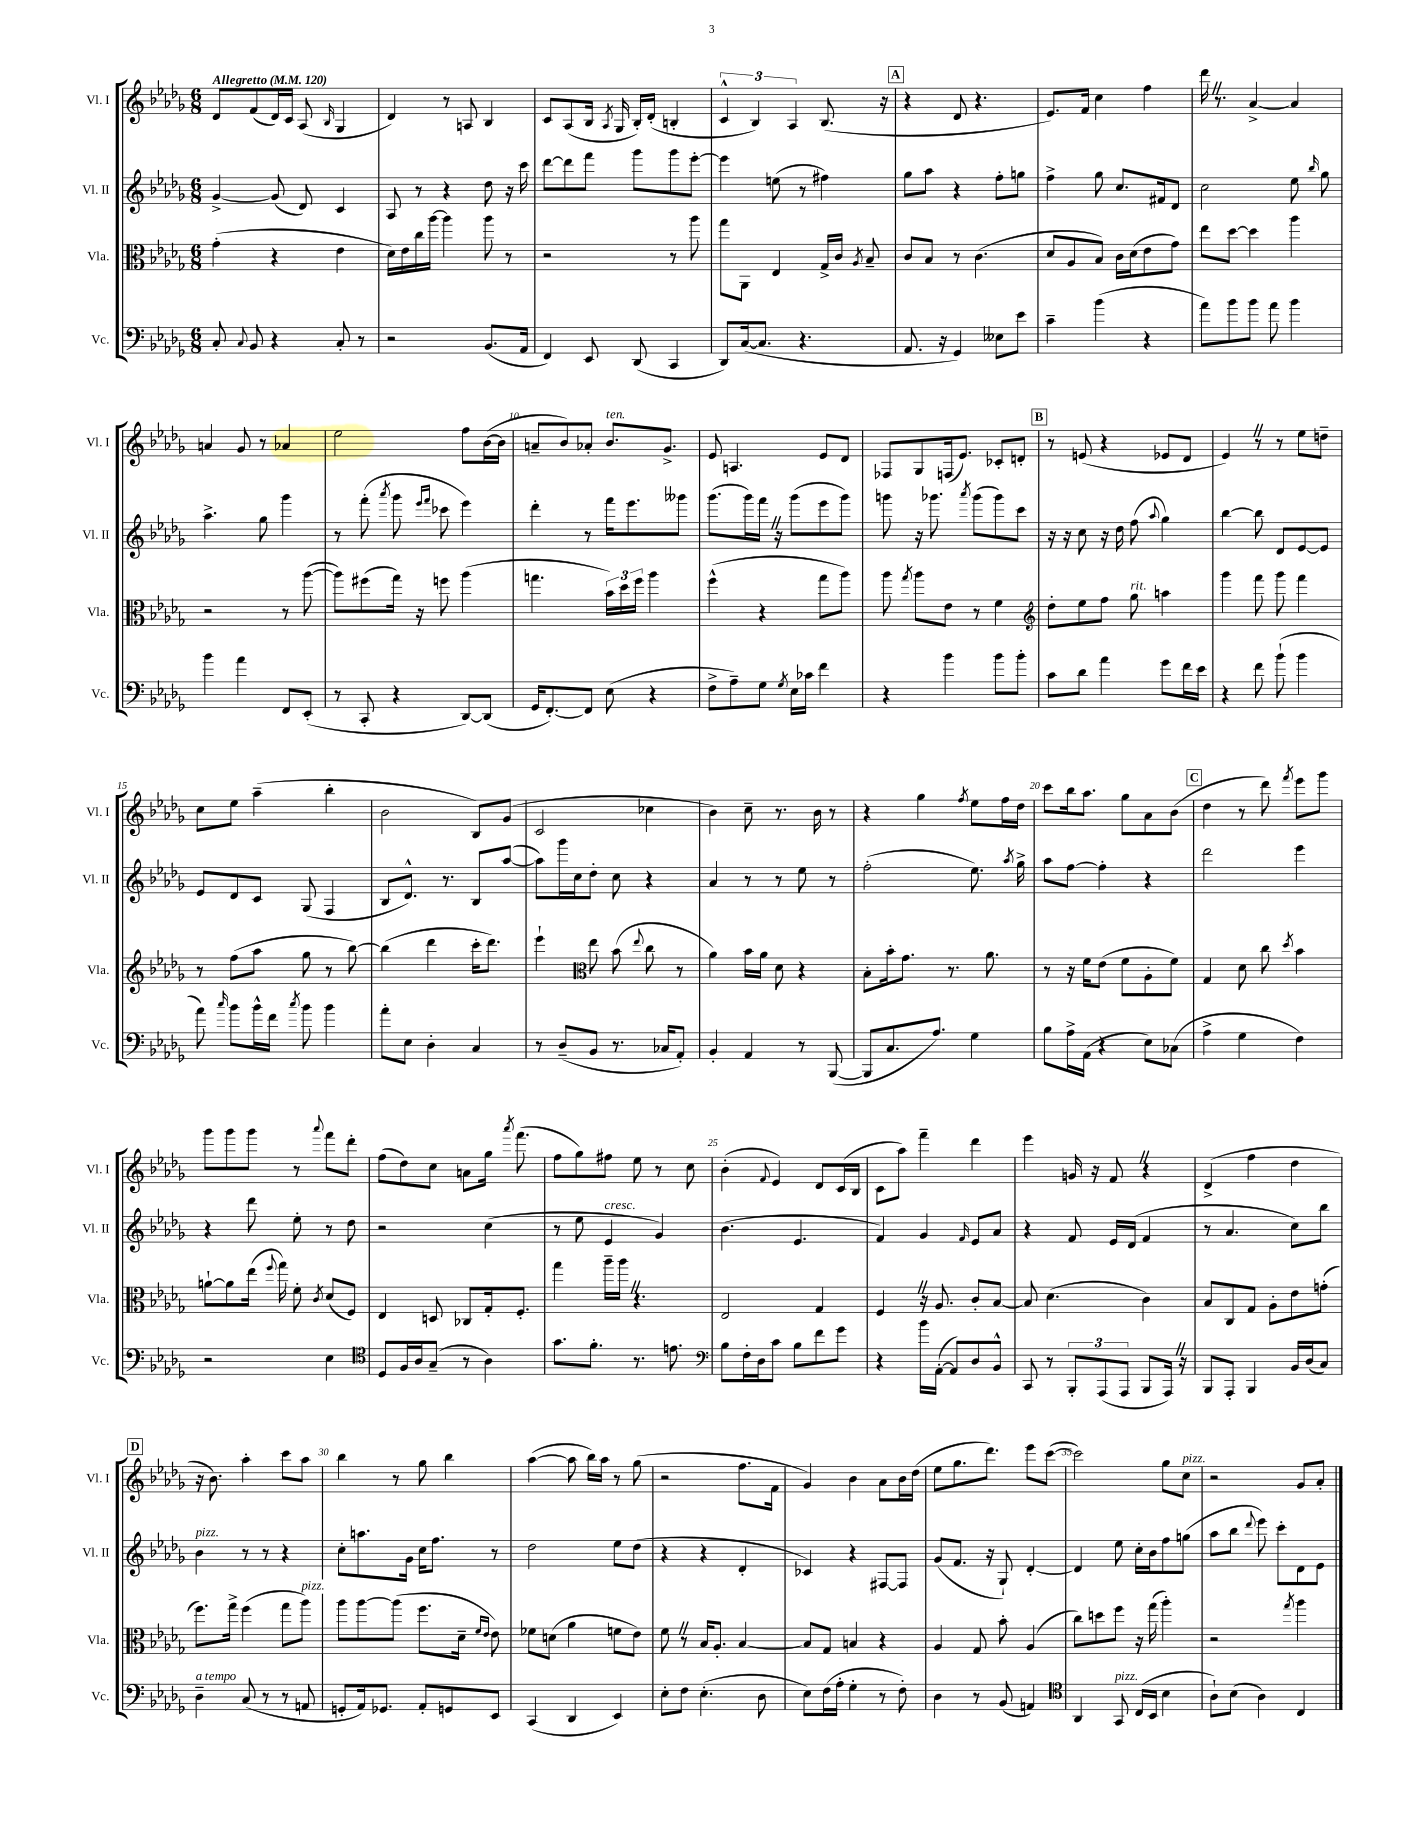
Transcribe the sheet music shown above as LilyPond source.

<<
\new StaffGroup <<
\new Staff = "s0" \with { instrumentName = "Vl. I" shortInstrumentName = "Vl. I" } {
    \clef treble \key des \major \numericTimeSignature \time 6/8 \tempo "Allegretto" 4 = 120
    \autoBeamOff des'8[ f'8( des'16) c'16] aes8( \grace { bes16 } ges4 |
    des'4) r8 a8 bes4 |
    c'8[ aes8( bes16] \acciaccatura { aes8 } ges16 bes16[-.) des'16]-.( b4-. |
    \tuplet 3/2 { c'4-^ bes4) aes4 } bes8.( r16 |
    \mark \markup { \box "A" } r4 des'8 r4. |
    ees'8.[) f'16] c''4 f''4 |
    des'''16 \once \override BreathingSign.text = \markup { \musicglyph "scripts.caesura.straight" } \breathe r8. aes'4~-> aes'4 |
    a'4 ges'8 r8 aes'4 |
    ees''2 f''8[ bes'16~( bes'16] |
    a'8[-- bes'8) aes'8]-. bes'8.[^\markup { \italic "ten." } ges'8.]-> |
    ees'8 a4. ees'8[ des'8] |
    fes8[ ges8 f16( ees'8.]) ces'8[-. d'8]-. |
    \mark \markup { \box "B" } r8 e'8( r4 ees'8[ des'8] |
    ees'4) \once \override BreathingSign.text = \markup { \musicglyph "scripts.caesura.straight" } \breathe r8 r8 ees''8[ d''8]-- |
    c''8[ ees''8] aes''4--( bes''4-. |
    bes'2 bes8[) ges'8]( |
    c'2 ces''4 |
    bes'4) c''8-- r8. bes'16 r8 |
    r4 ges''4 \acciaccatura { f''8 } ees''8[ f''16 des''16] |
    c'''8[ bes''16 aes''8.] ges''8[ aes'8 bes'8]( |
    \mark \markup { \box "C" } des''4 r8 des'''8) \acciaccatura { f'''8 } ees'''8[ ges'''8] |
    ges'''8[ ges'''8 ges'''8] r8 \appoggiatura { aes'''8 } f'''8[ des'''8]-. |
    f''8[( des''8) c''8] a'8[ ges''16] \acciaccatura { aes'''8 } f'''8.( |
    f''8[ ges''8) fis''8] ees''8 r8 c''8 |
    bes'4-.( \appoggiatura { f'8 } ees'4) des'8[ c'16( bes16] |
    c'8[ aes''8]) f'''4-- des'''4 |
    ees'''4 g'16 r16 f'8 \once \override BreathingSign.text = \markup { \musicglyph "scripts.caesura.straight" } \breathe r4 |
    des'4->( f''4 des''4 |
    \mark \markup { \box "D" } r16 bes'8.) aes''4-. c'''8[ aes''8] |
    bes''4 r8 ges''8 bes''4 |
    aes''4~( aes''8 bes''16[) aes''16] r8 ges''8( |
    r2 f''8.[ f'16] |
    ges'4) bes'4 aes'8[ bes'16 des''16]( |
    ees''8[ ges''8. des'''8.]) ees'''8[ c'''8]~( |
    c'''2) ges''8[ c''8]^\markup { \italic "pizz." } |
    r2 ges'8[ aes'8]-. \bar "|." |
}
\new Staff = "s1" \with { instrumentName = "Vl. II" shortInstrumentName = "Vl. II" } {
    \clef treble \key des \major \numericTimeSignature \time 6/8
    \autoBeamOff ges'4~-> ges'8( des'8) c'4 |
    aes8 r8 r4 des''8 r16 c'''16 |
    des'''8[~ des'''8 f'''8] ges'''8[ ges'''8 ees'''8]~-. |
    ees'''4 e''8( r8 fis''4) |
    \mark \markup { \box "A" } ges''8[ aes''8] r4 f''8[-. g''8] |
    f''4-> ges''8 c''8.[ fis'16 des'8] |
    c''2 ees''8 \grace { bes''16 } ges''8 |
    aes''4.-> ges''8 ges'''4 |
    r8 f'''8-.( \acciaccatura { aes'''8 } ges'''8 \grace { ees'''16[ f'''16] } ces'''8 ees'''4) |
    des'''4-. r8 f'''16[ ees'''8. geses'''8] |
    ges'''8.[( ges'''16) f'''16] \once \override BreathingSign.text = \markup { \musicglyph "scripts.caesura.straight" } \breathe r16 ges'''8[( ees'''8 ges'''8]) |
    g'''8 r16 ges'''8. \acciaccatura { aes'''8 } ges'''8[( ges'''8) c'''8] |
    \mark \markup { \box "B" } r16 r16 c''8 r16 des''16 f''8( \appoggiatura { aes''8 } ges''4) |
    bes''4~ bes''8 des'8[ ees'8~ ees'8] |
    ees'8[ des'8 c'8] ges8( f4 |
    bes8[ des'8.]-^) r8. bes8[ aes''8]~( |
    aes''8[) ges'''16 c''16 des''8]-. c''8 r4 |
    aes'4 r8 r8 ees''8 r8 |
    f''2-.( ees''8.) \acciaccatura { aes''8 } ges''16-> |
    aes''8[ f''8]~ f''4-. r4 |
    \mark \markup { \box "C" } des'''2 ees'''4 |
    r4 des'''8 ees''8-. r8 des''8 |
    r2 c''4( |
    r8 ees''8 ees'4^\markup { \italic "cresc." } ges'4) |
    bes'4.( ees'4. |
    f'4) ges'4 \grace { f'16 } ees'8[ aes'8] |
    r4 f'8 ees'16[ des'16]( f'4 |
    r8 aes'4. c''8[) bes''8] |
    \mark \markup { \box "D" } bes'4^\markup { \italic "pizz." } r8 r8 r4 |
    c''8[-. a''8. ges'16] c''16[ f''8.] r8 |
    des''2 ees''8[ des''8]( |
    r4 r4 des'4-. |
    ces'4) r4 fis8[~ fis8] |
    ges'8[( f'8.] r16 ges8-!) des'4~-. |
    des'4 ees''8 c''16[-. bes'16 f''8 g''8]( |
    aes''8[ bes''8] \appoggiatura { des'''8 } ees'''8) c'''8[-. des'8 ees'8] \bar "|." |
}
\new Staff = "s2" \with { instrumentName = "Vla." shortInstrumentName = "Vla." } {
    \clef alto \key des \major \numericTimeSignature \time 6/8
    \autoBeamOff ges'4-.( r4 ees'4 |
    des'16[) ees'16 c''16 aes''16]~ aes''4 aes''8 r8 |
    r2 r8 aes''8 |
    ges''8[ aes,8] ees4 ges16[-> c'16] \acciaccatura { aes8 } bes8-- |
    \mark \markup { \box "A" } c'8[ bes8] r8 c'4.( |
    des'8[ aes8 bes8]) c'16[ des'16( ees'8 ges'8]) |
    ees''8[ des''8]~ des''4 aes''4 |
    r2 r8 aes''8~( |
    aes''8[) fis''8( ges''16]) r16 f''8 aes''4( |
    g''4. \tuplet 3/2 { bes'16[) des''16 f''16] } aes''4 |
    f''4-^( r4 ges''8[ aes''8]) |
    aes''8 \acciaccatura { ges''8 } aes''8[ ees'8] r8 f'4 |
    \mark \markup { \box "B" } \clef treble des''8[-. ees''8 f''8] ges''8^\markup { \italic "rit." } a''4 |
    ges'''4 f'''8 ges'''8 f'''4 |
    r8 f''8[( aes''8] ges''8 r8 bes''8~) |
    bes''4( des'''4 c'''16[-. des'''8.]) |
    ees'''4-! \clef alto ees''8 bes'8( \appoggiatura { ees''8 } c''8 r8 |
    aes'4) bes'16[ aes'16] des'8 r4 |
    bes8[-. bes'16-. ges'8.] r8. aes'8. |
    r8 r16 f'16[ ees'8]( f'8[ aes8-. f'8]) |
    \mark \markup { \box "C" } ges4 des'8 c''8 \acciaccatura { des''8 } bes'4 |
    a'8[~-! a'8 ees''16]( \appoggiatura { f''8 } ges''16) f'8-. \acciaccatura { c'8 } des'8[( f8]) |
    ees4 d8 ces8[ ges16-. f8.]-. |
    ges''4 aes''16[-- aes''16] \once \override BreathingSign.text = \markup { \musicglyph "scripts.caesura.straight" } \breathe r4. |
    ees2 ges4 |
    f4 \once \override BreathingSign.text = \markup { \musicglyph "scripts.caesura.straight" } \breathe r16 aes8. c'8[-. bes8]~ |
    bes8 des'4.( c'4) |
    bes8[ c8 ges8] aes8[-. ees'8 g'8]-.( |
    \mark \markup { \box "D" } f''8.[) ges''16]-> f''4( ges''8[ aes''8]^\markup { \italic "pizz." }) |
    aes''8[ aes''8~ aes''8]( f''8.[ des'16]-- \grace { f'16[ ees'16] } ees'8) |
    fes'8[ d'8]( aes'4 f'8[ ees'8]) |
    f'8 \once \override BreathingSign.text = \markup { \musicglyph "scripts.caesura.straight" } \breathe r8 bes16[ aes8.]-. bes4~ |
    bes8[ ges8] b4 r4 |
    aes4 ges8 bes'8-. aes4( |
    c''8[) d''8 f''8] r16 ges''16( aes''4-.) |
    r2 \acciaccatura { ges''8 } aes''4 \bar "|." |
}
\new Staff = "s3" \with { instrumentName = "Vc." shortInstrumentName = "Vc." } {
    \clef bass \key des \major \numericTimeSignature \time 6/8
    \autoBeamOff c8-. \appoggiatura { c8 } bes,8 r4 c8-. r8 |
    r2 bes,8.[( aes,16] |
    f,4) ees,8 des,8( c,4 |
    des,8[) c16~( c8.] r4. |
    \mark \markup { \box "A" } aes,8. r16 ges,4) eeses8[ ees'8] |
    c'4-- bes'4( r4 |
    aes'8[) bes'8 bes'8] aes'8 bes'4 |
    bes'4 aes'4 f,8[ ees,8]-.( |
    r8 c,8-. r4 des,8[~) des,8]( |
    ges,16[ f,8.~-.) f,8] ees8( r4 |
    f8[-> aes8--) ges8] \acciaccatura { ges8 } ees16[ ces'16] f'4 |
    r4 bes'4 bes'8[ bes'8]-. |
    \mark \markup { \box "B" } c'8[ des'8] aes'4 ges'8[ f'16 ees'16] |
    r4 f'8 bes'8-!( bes'4 |
    aes'8) \grace { c''16 } bes'8[ bes'16-^ f'16] \acciaccatura { c''8 } bes'8 bes'4 |
    aes'8[-. ees8] des4-. c4 |
    r8 des8[--( bes,8] r8. ces16[ aes,8]-.) |
    bes,4-. aes,4 r8 bes,,8~( |
    bes,,8[ c8. aes8.]) ges4 |
    bes8[ aes16-> aes,16]( r4 ees8[) ces8]( |
    \mark \markup { \box "C" } aes4-> ges4 f4) |
    r2 ees4 |
    \clef tenor des8[ f16 aes16 ges8]--( r8 aes4) |
    ges'8.[ f'8.]-. r8. e'8. |
    \clef bass bes8[ f16-. des16 c'8] bes8[ f'8 ges'8] |
    r4 bes'16[ aes,16]~-.( aes,8[) des8 bes,8]-^ |
    c,8 r8 \tuplet 3/2 { bes,,8[-. aes,,8( aes,,8] } bes,,8[ aes,,16]) \once \override BreathingSign.text = \markup { \musicglyph "scripts.caesura.straight" } \breathe r16 |
    bes,,8[ aes,,8]-. bes,,4 bes,16[ des16( c8]) |
    \mark \markup { \box "D" } des4--^\markup { \italic "a tempo" } c8( r8 r8 a,8 |
    g,8[-. aes,16) ges,8.] aes,8[-. g,8 ees,8] |
    c,4( des,4 ees,4) |
    ees8[-. f8] ees4.-.( des8 |
    ees8[) f16( aes16]-. ges4-. r8 f8-.) |
    des4 r8 bes,8( a,4) |
    \clef tenor aes,4 ges,8^\markup { \italic "pizz." } c16[( bes,16] bes4 |
    aes8[-!) bes8]( aes4) c4 \bar "|." |
}
>>
>>
\layout { \context { \Score \override BarNumber.break-visibility = ##(#f #t #t) barNumberVisibility = #(every-nth-bar-number-visible 5) } }
